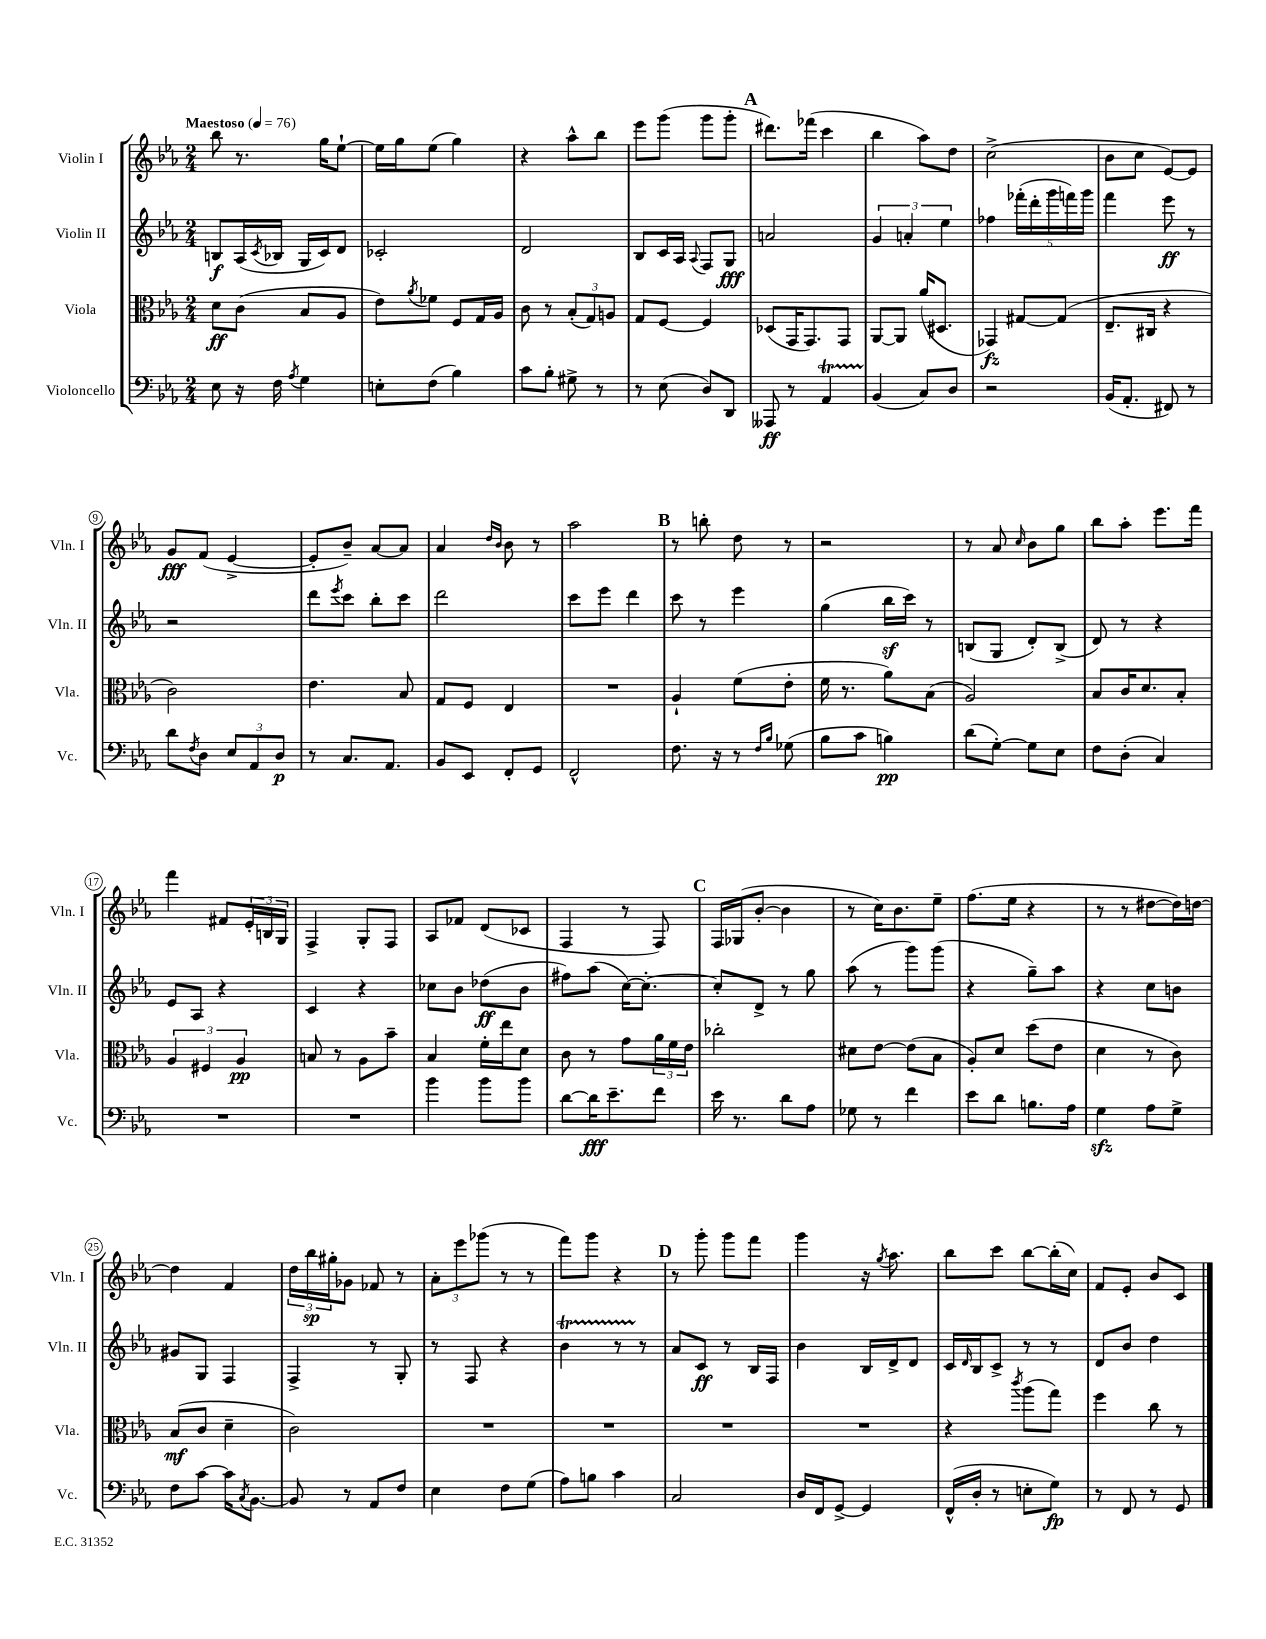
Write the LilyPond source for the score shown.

<<
\new StaffGroup <<
\new Staff = "s0" \with { instrumentName = "Violin I" shortInstrumentName = "Vln. I" } {
    \clef treble \key ees \major \numericTimeSignature \time 2/4 \tempo "Maestoso" 4 = 76
    bes''8 r8. g''16 ees''8~-! |
    ees''16 g''16 ees''8( g''4) |
    r4 aes''8-^ bes''8 |
    ees'''8 g'''8( g'''8 g'''8-. |
    \mark \markup { \bold "A" } dis'''8.) fes'''16( c'''4 |
    bes''4 aes''8) d''8 |
    c''2->( |
    bes'8 c''8 ees'8~) ees'8 |
    g'8\fff f'8( ees'4~-> |
    ees'8-. bes'8--) aes'8~ aes'8 |
    aes'4 \grace { d''16 bes'16 } bes'8 r8 |
    aes''2 |
    \mark \markup { \bold "B" } r8 b''8-. d''8 r8 |
    r2 |
    r8 aes'8 \grace { c''16 } bes'8 g''8 |
    bes''8 aes''8-. ees'''8. f'''16 |
    f'''4 fis'8 \tuplet 3/2 { ees'16-. b16 g16 } |
    f4-> g8-. f8 |
    aes8 fes'8 d'8( ces'8 |
    f4 r8 f8) |
    \mark \markup { \bold "C" } f16 ges16( bes'8~-. bes'4 |
    r8 c''16) bes'8. ees''8-- |
    f''8.( ees''16 r4 |
    r8 r8 dis''8~ dis''16) d''16~ |
    d''4 f'4 |
    \tuplet 3/2 { d''16 bes''16\sp gis''16-. } ges'8 fes'8 r8 |
    \tuplet 3/2 { aes'8-. ees'''8 ges'''8( } r8 r8 |
    f'''8) g'''8 r4 |
    \mark \markup { \bold "D" } r8 g'''8-. g'''8 f'''8 |
    g'''4 r16 \acciaccatura { g''8 } aes''8. |
    bes''8 c'''8 bes''8~ bes''16-.( c''16) |
    f'8 ees'8-. bes'8 c'8 \bar "|." |
}
\new Staff = "s1" \with { instrumentName = "Violin II" shortInstrumentName = "Vln. II" } {
    \clef treble \key ees \major \numericTimeSignature \time 2/4
    b8\f aes16( \acciaccatura { c'8 } bes16 g16 c'16) d'8 |
    ces'2-. |
    d'2 |
    bes8 c'16 aes16 \appoggiatura { aes8 } f8 g8\fff |
    \mark \markup { \bold "A" } a'2 |
    \tuplet 3/2 { g'4 a'4-. ees''4 } |
    fes''4 \tuplet 5/4 { fes'''16-.( d'''16-. g'''16 f'''16) g'''16 } |
    f'''4 ees'''8\ff r8 |
    r2 |
    d'''8 \acciaccatura { ees'''8 } c'''8 bes''8-. c'''8 |
    d'''2 |
    c'''8 ees'''8 d'''4 |
    \mark \markup { \bold "B" } c'''8 r8 ees'''4 |
    g''4( bes''16\sf c'''16) r8 |
    b8( g8 d'8-.) b8->( |
    d'8) r8 r4 |
    ees'8 aes8 r4 |
    c'4 r4 |
    ces''8 bes'8 des''8\ff( bes'8 |
    fis''8) aes''8( c''16~) c''8.~-. |
    \mark \markup { \bold "C" } c''8-. d'8-> r8 g''8 |
    aes''8( r8 g'''8) g'''8( |
    r4 g''8--) aes''8 |
    r4 c''8 b'8 |
    gis'8 g8 f4 |
    f4-> r8 g8-. |
    r8 f8 r4 |
    bes'4\startTrillSpan r8 r8\stopTrillSpan |
    \mark \markup { \bold "D" } aes'8 c'8\ff r8 bes16 f16 |
    bes'4 bes16 d'16-> d'8 |
    c'16 \grace { d'16 } bes16 c'8-> r8 r8 |
    d'8 bes'8 d''4 \bar "|." |
}
\new Staff = "s2" \with { instrumentName = "Viola" shortInstrumentName = "Vla." } {
    \clef alto \key ees \major \numericTimeSignature \time 2/4
    d'8\ff c'8( bes8 aes8 |
    ees'8) \acciaccatura { aes'8 } fes'8 f8 g16 aes16 |
    c'8 r8 \tuplet 3/2 { bes8-.( g8) a8 } |
    g8 f8~ f4 |
    \mark \markup { \bold "A" } des8( g,16 g,8.) g,8 |
    aes,8~ aes,8 aes'16( dis8. |
    ges,4\fz) gis8~ gis8( |
    ees8.-- cis16 r4 |
    c'2) |
    ees'4. bes8 |
    g8 f8 ees4 |
    R2 |
    \mark \markup { \bold "B" } aes4-! f'8( ees'8-. |
    f'16 r8. aes'8) bes8( |
    aes2) |
    bes8 c'16 d'8. bes8-. |
    \tuplet 3/2 { aes4 fis4 aes4\pp } |
    b8 r8 aes8 bes'8-- |
    bes4 f'16-. ees''16 d'8 |
    c'8 r8 g'8 \tuplet 3/2 { aes'16 f'16 ees'16 } |
    \mark \markup { \bold "C" } ces''2-. |
    dis'8 ees'8~ ees'8( bes8 |
    aes8-.) d'8 d''8( ees'8 |
    d'4 r8 c'8) |
    bes8\mf( c'8 d'4-- |
    c'2) |
    R2 |
    R2 |
    \mark \markup { \bold "D" } R2 |
    R2 |
    r4 \acciaccatura { c'''8 } aes''8( g''8) |
    f''4 c''8 r8 \bar "|." |
}
\new Staff = "s3" \with { instrumentName = "Violoncello" shortInstrumentName = "Vc." } {
    \clef bass \key ees \major \numericTimeSignature \time 2/4
    ees8 r16 f16 \acciaccatura { aes8 } g4 |
    e8-. f8( bes4) |
    c'8 bes8-. gis8-> r8 |
    r8 ees8( d8) d,8 |
    \mark \markup { \bold "A" } aeses,,8\ff r8 aes,4\startTrillSpan |
    bes,4\stopTrillSpan( c8) d8 |
    r2 |
    bes,16( aes,8.-. fis,8) r8 |
    d'8 \acciaccatura { f8 } d8 \tuplet 3/2 { ees8 aes,8 d8\p } |
    r8 c8. aes,8. |
    bes,8 ees,8 f,8-. g,8 |
    f,2-^ |
    \mark \markup { \bold "B" } f8. r16 r8 \grace { f16 bes16 } ges8( |
    bes8 c'8 b4\pp) |
    d'8( g8~-.) g8 ees8 |
    f8 d8-.( c4) |
    R2 |
    R2 |
    bes'4 bes'8 bes'8 |
    d'8~ d'16\fff ees'8.-- f'8 |
    \mark \markup { \bold "C" } ees'16 r8. d'8 aes8 |
    ges8 r8 f'4 |
    ees'8 d'8 b8. aes16 |
    g4\sfz aes8 g8-> |
    f8 c'8~ c'16 \acciaccatura { c8 } bes,8.~ |
    bes,8 r8 aes,8 f8 |
    ees4 f8 g8( |
    aes8) b8 c'4 |
    \mark \markup { \bold "D" } c2 |
    d16 f,16 g,8~-> g,4 |
    f,16-^( d16-. r8 e8-. g8\fp) |
    r8 f,8 r8 g,8 \bar "|." |
}
>>
>>
\layout { \context { \Score \override BarNumber.stencil = #(make-stencil-circler 0.1 0.3 ly:text-interface::print) } }
